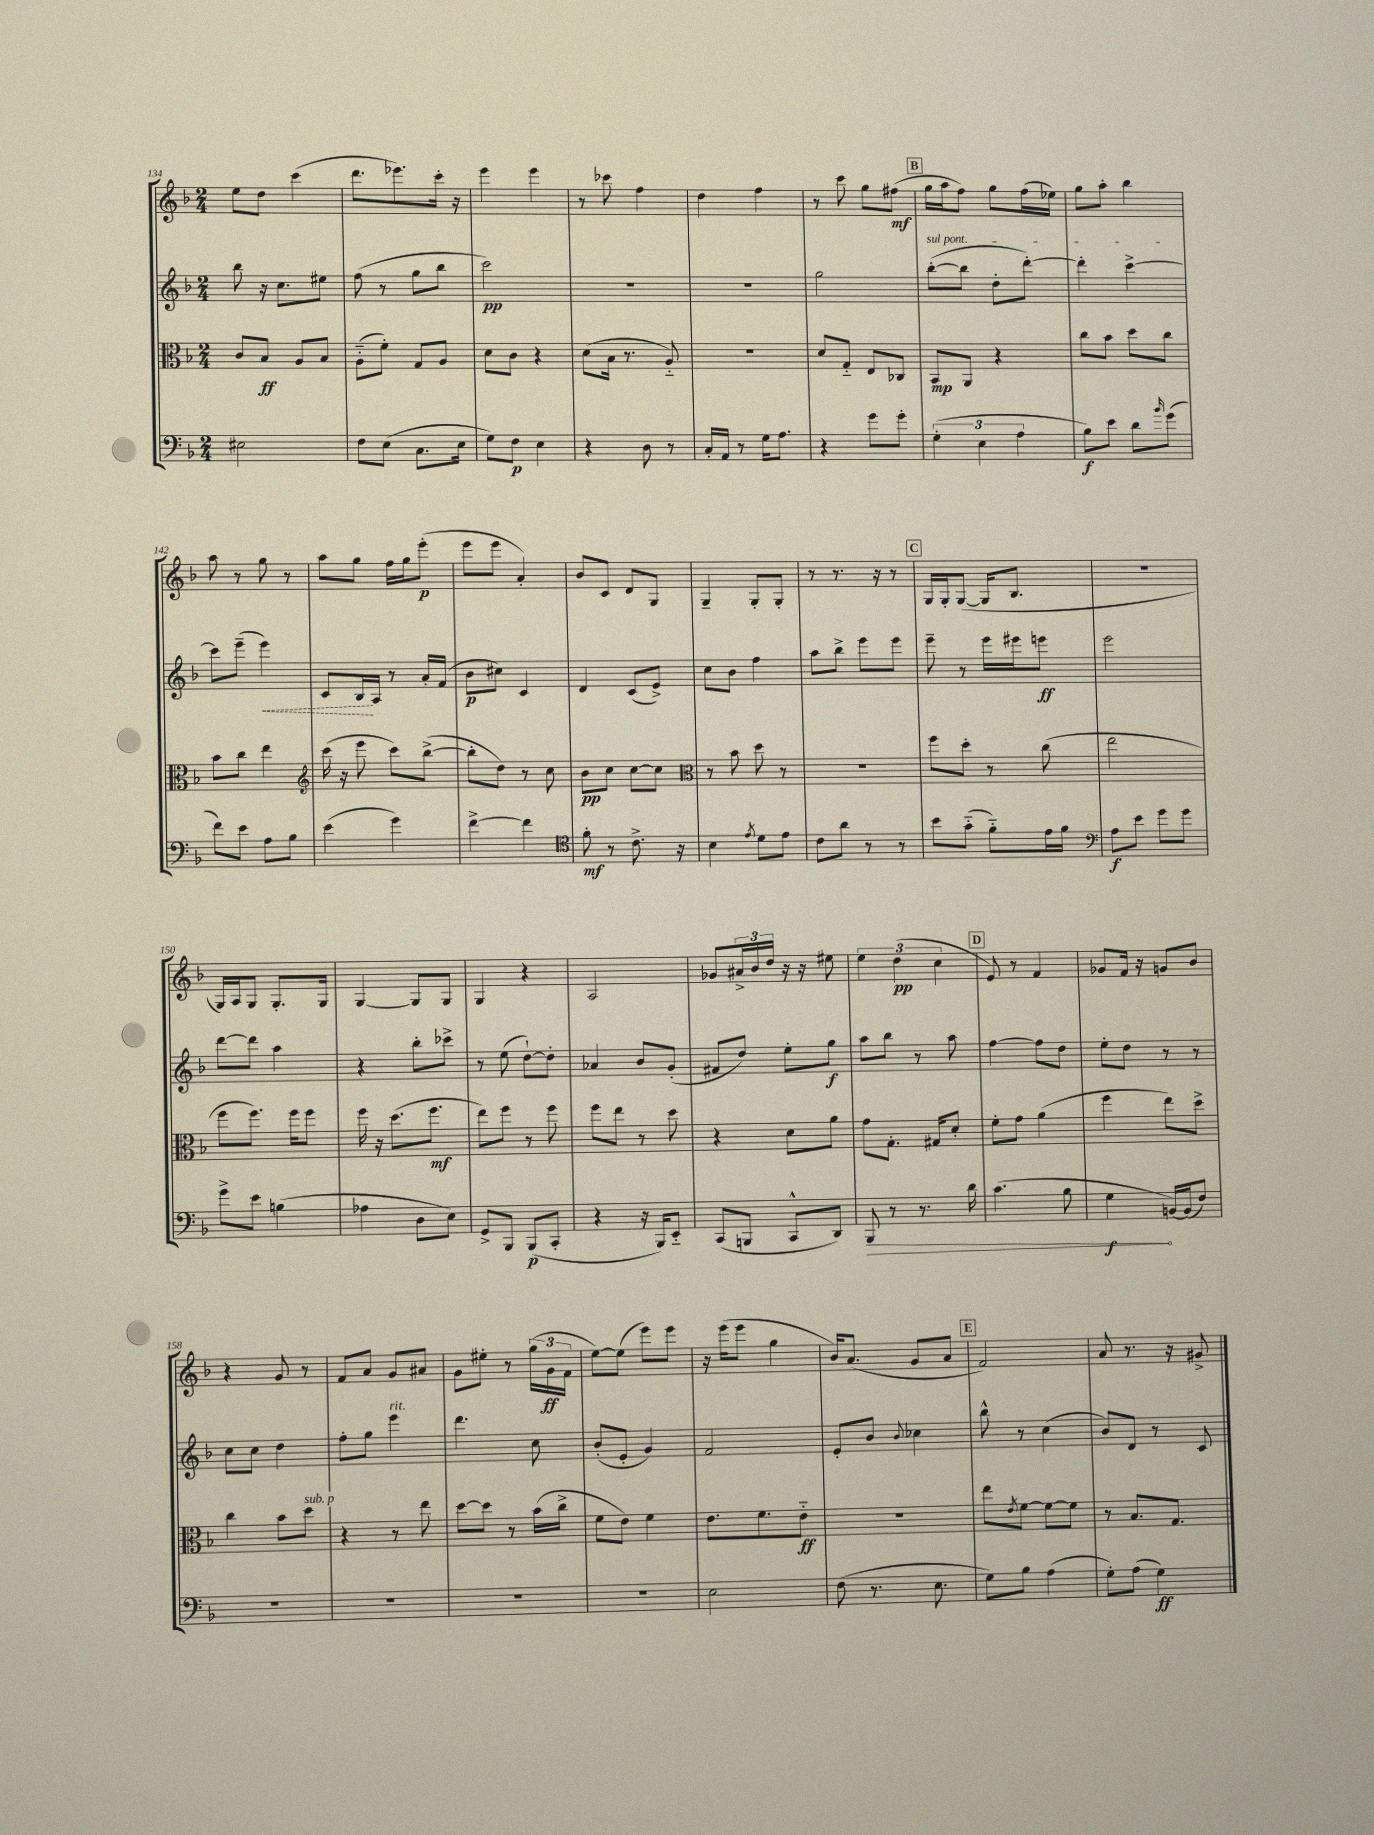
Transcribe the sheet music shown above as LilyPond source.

<<
\new StaffGroup <<
\new Staff = "s0" {
    \clef treble \key f \major \numericTimeSignature \time 2/4
    e''8 d''8 c'''4( |
    d'''8. ees'''8.) c'''16-. r16 |
    e'''4 e'''4 |
    r8 ces'''8 f''4 |
    d''4 f''4 |
    r8 c'''8 g''8 fis''8\mf( |
    \mark \markup { \box "B" } g''16 a''16 f''8) g''8 f''16( ees''16) |
    g''8 a''8-. bes''4 |
    a''8 r8 g''8 r8 |
    a''8 g''8 f''16 g''16 e'''8-.\p( |
    e'''8 e'''8 a'4-.) |
    bes'8 c'8 d'8 g8 |
    g4-- g8-. g8-. |
    r8 r8. r16 r8 |
    \mark \markup { \box "C" } g16 g16-. g8~( g16 bes8. |
    R2 |
    g16) a16 g8 g8.-. g16 |
    g4~ g8 g8 |
    g4 r4 |
    a2 |
    ges'8 \tuplet 3/2 { ais'16-> bes'16 d''16 } r16 r16 eis''8 |
    \tuplet 3/2 { e''4 d''4\pp( c''4 } |
    \mark \markup { \box "D" } e'8) r8 f'4 |
    ges'8 f'16 r16 g'8 bes'8 |
    r4 g'8 r8 |
    f'8 a'8 g'8 ais'8 |
    g'8 eis''8-. r8 \tuplet 3/2 { g''16( g'16\ff f'16 } |
    e''8~) e''8( e'''8) e'''8 |
    r16 e'''16( e'''8 g''4 |
    bes'16) a'8.( g'8 a'8 |
    \mark \markup { \box "E" } f'2) |
    a'8 r8. r16 gis'8-> \bar "|." |
}
\new Staff = "s1" {
    \clef treble \key f \major \numericTimeSignature \time 2/4
    bes''8 r16 c''8. eis''8 |
    f''8( r8 g''8 bes''8 |
    c'''2\pp) |
    R2 |
    R2 |
    g''2 |
    \mark \markup { \box "B" } \once \override TextSpanner.bound-details.left.text = \markup { \italic "sul pont." } bes''8~-.\startTextSpan( bes''8 d''8-. d'''8~-.) |
    d'''4-. c'''4~->\stopTextSpan |
    c'''8 e'''8--( \once \override Hairpin.style = #'dashed-line e'''4\<) |
    c'8 bes16\! a16 r8 a'16-. f'16( |
    bes'8\p cis''8) c'4 |
    d'4 c'8( e'8->) |
    c''8 bes'8 f''4 |
    a''8 bes''8-> e'''8 e'''8 |
    \mark \markup { \box "C" } e'''8-- r8 e'''16 eis'''16 e'''8\ff |
    e'''2 |
    d'''8~ d'''8 a''4 |
    r4 bes''8-. ces'''8-> |
    r8 e''8( d''8~-!) d''8-. |
    aes'4 bes'8 g'8-.( |
    fis'8 d''8) e''8-. g''8\f |
    a''8 bes''8 r8 a''8 |
    \mark \markup { \box "D" } f''4~ f''8 d''8 |
    e''8-. d''8 r8 r8 |
    c''8 c''8 d''4 |
    f''8-. g''8 e'''4^\markup { \italic "rit." } |
    d'''4. c''8 |
    bes'8-.( e'8-. g'4) |
    f'2 |
    e'8-. bes'8 \appoggiatura { bes'8 } ces''4 |
    \mark \markup { \box "E" } bes''8-^ r8 c''4( |
    bes'8) d'8 r8 c'8 \bar "|." |
}
\new Staff = "s2" {
    \clef alto \key f \major \numericTimeSignature \time 2/4
    c'8 bes8\ff a8 bes8 |
    a8-_( f'8-.) g8 a8 |
    d'8 c'8 r4 |
    d'8( bes16 r8. a8-_) |
    r2 |
    d'8 g8-_ e8 ces8 |
    \mark \markup { \box "B" } bes,8\mp a,8 r4 |
    c''8 bes'8 d''8 c''8 |
    bes'8 c''8 e''4 |
    \clef treble c'''16( r16 e'''8 c'''8) bes''8~->( |
    bes''8-. d''8) r8 c''8 |
    bes'8\pp c''8 c''8~ c''8 |
    \clef alto r8 bes'8 d''8 r8 |
    R2 |
    \mark \markup { \box "C" } f''8 d''8-. r8 c''8( |
    e''2 |
    f''8 f''8.) f''16 f''8 |
    f''16 r16 d''8.( f''8.\mf |
    e''8) f''8 r8 f''8 |
    f''8 e''8 r8 d''8 |
    r4 d'8 a'8 |
    g'8 g8.-. gis16 d'8-. |
    \mark \markup { \box "D" } f'8-. g'8 a'4( |
    f''4 e''8) d''8-> |
    c''4 bes'8 d''8^\markup { \italic "sub. p" } |
    r4 r8 e''8 |
    d''8~ d''8 r8 bes'16( c''16-> |
    f'8 e'8) f'4 |
    e'8. f'8. e'8-_\ff |
    R2 |
    \mark \markup { \box "E" } e''8 \acciaccatura { e'8 } f'8~ f'8~ f'8 |
    r8 bes8. g8. \bar "|." |
}
\new Staff = "s3" {
    \clef bass \key f \major \numericTimeSignature \time 2/4
    eis2 |
    f8 e8( c8. e16 |
    g8) f8\p e4 |
    r4 d8 r8 |
    c16-. a,16 r8 g16 a8. |
    r4 g'8 g'8-. |
    \mark \markup { \box "B" } \tuplet 3/2 { g4-.( e4 a4 } |
    bes8\f) e'8 d'8 \grace { bes'16 } g'8( |
    f'8) e'8 a8 bes8 |
    e'4( g'4) |
    f'4~-> f'4 |
    \clef tenor f'8-.\mf r8 c'8.-> r16 |
    bes4 \acciaccatura { e'8 } d'8 e'8 |
    c'8 a'8 r8 r8 |
    \mark \markup { \box "C" } bes'8 g'8-_( f'8-_) e'16 f'16 |
    \clef bass a8\f e'8 g'8 g'8 |
    g'8-> e'8 b4( |
    aes4 d8 e8) |
    g,8-> bes,,8 bes,,8\p( c,8-. |
    r4 r16 bes,,16) e,8-_ |
    c,8( b,,8 c,8-^ d,8) |
    \once \override Hairpin.circled-tip = ##t bes,,8\> r8 r8. d'16 |
    \mark \markup { \box "D" } c'4.( bes8 |
    g4\f\! b,16~) b,16( f8) |
    R2 |
    R2 |
    R2 |
    R2 |
    e2 |
    f8( r8. e8. |
    \mark \markup { \box "E" } g8) bes8 a4( |
    g8-.) a8( g4\ff) \bar "|." |
}
>>
>>
\layout { \context { \Score currentBarNumber = #134 } }
